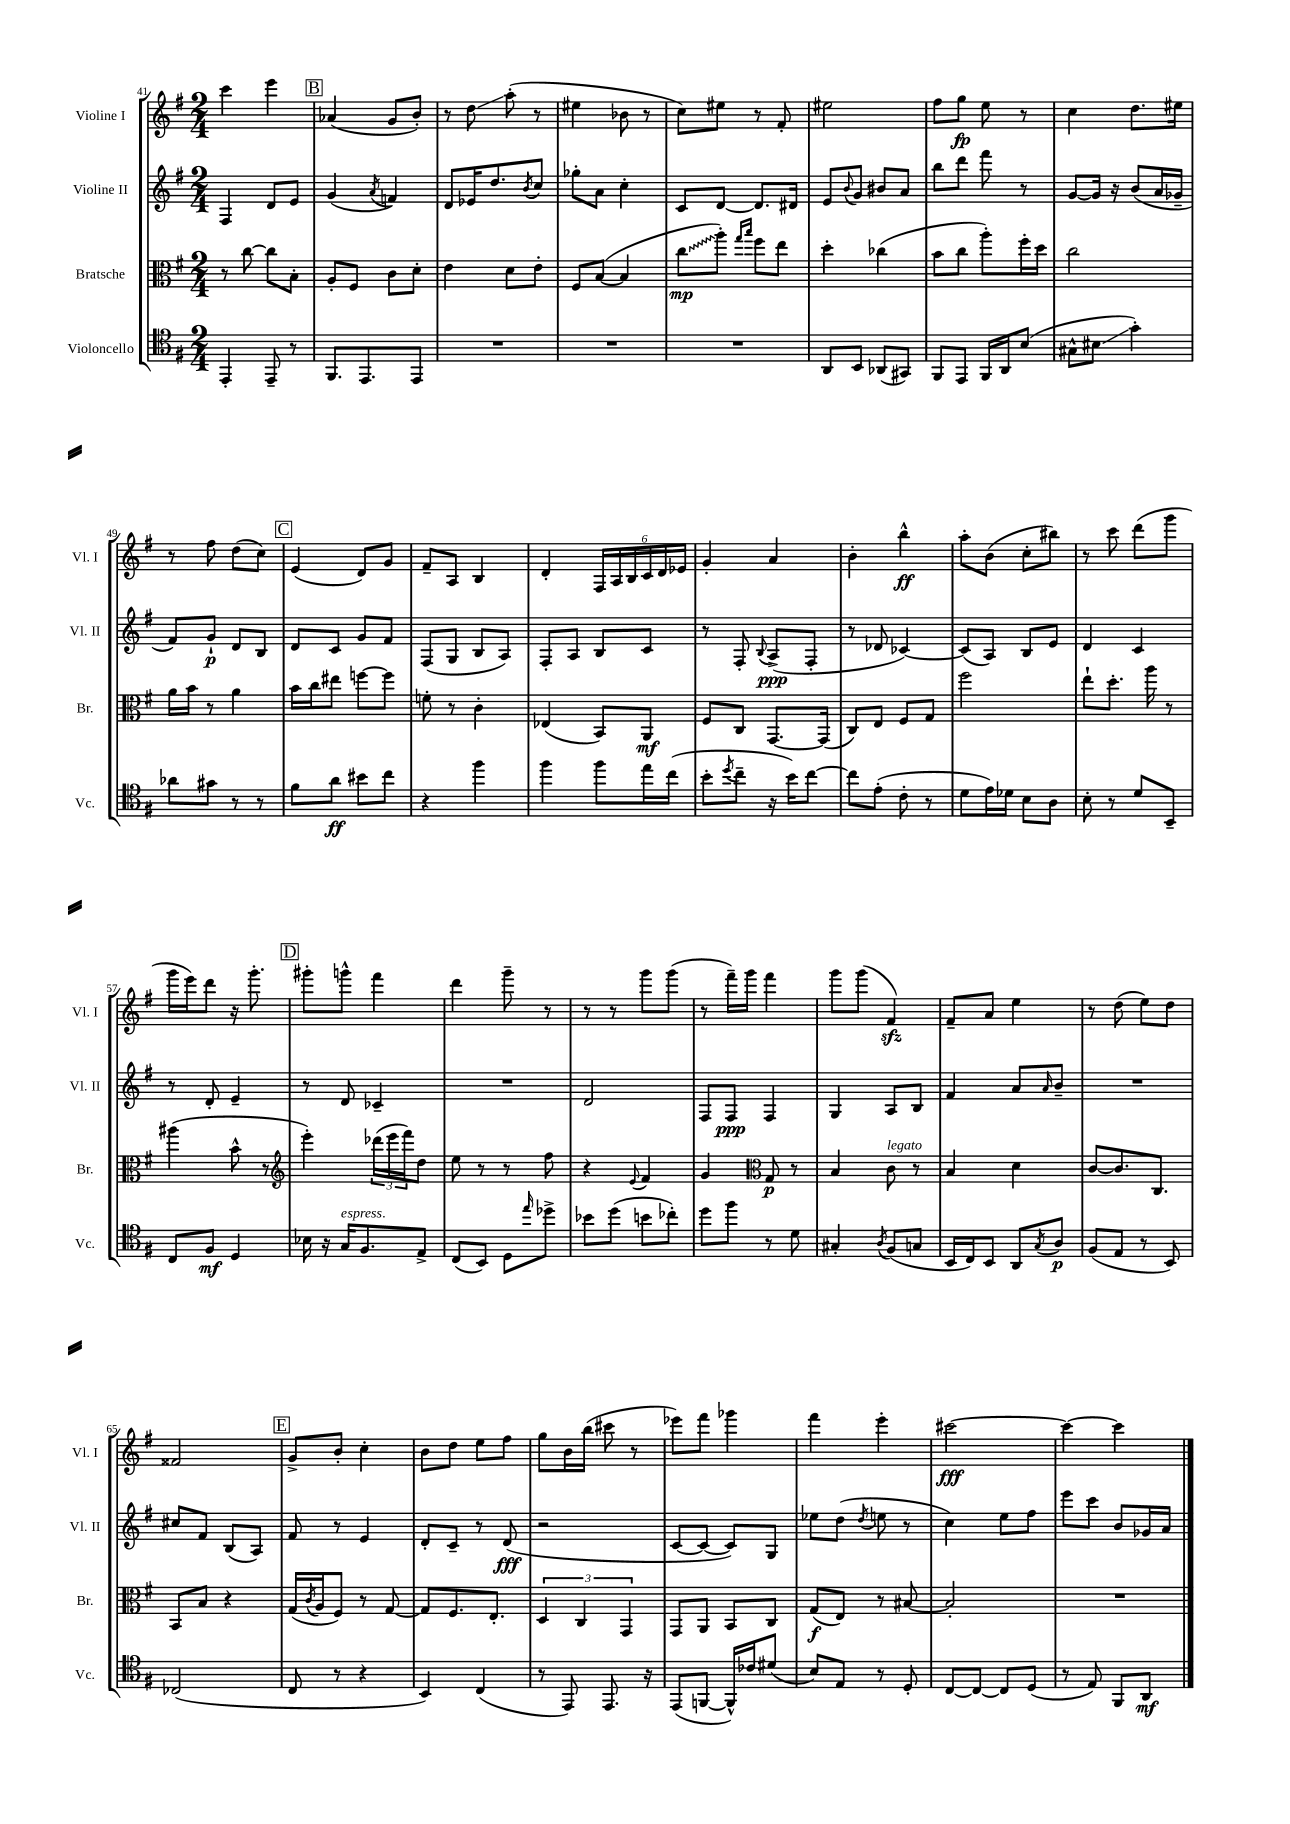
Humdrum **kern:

**kern	**kern	**kern	**kern
*staff4	*staff3	*staff2	*staff1
*clefC4	*clefC3	*clefG2	*clefG2
*k[f#]	*k[f#]	*k[f#]	*k[f#]
*M2/4	*M2/4	*M2/4	*M2/4
4EE'/	8r	4F#/	4ccc\
.	[8cc\	.	.
8EE~/	8cc\]L	8d/L	4eee\
8r	8B'\J	8e/J	.
=	=	=	=
8.FF#/L	8A'/L	(4g/	(4a-/
.	8F#/J	.	.
8.EE/	.	.	.
.	.	8qa/	.
.	8c\L	4f/)	8g/L
8EE/J	8d'\J	.	8b'/J)
=	=	=	=
2r	4e\	8d/L	8r
.	.	16e-/K	8dd\
.	.	8.dd/	.
.	8d\L	.	(8aa'\
.	.	8qb/	.
.	8e'\J	8cc/J	8r
=	=	=	=
2r	8F#/L	8gg-'\L	4ee#\
.	([8B/J	8a\J	.
.	4B/]	4cc'\	8b-\
.	.	.	8r
=	=	=	=
2r	8cc\L	8c/L	8cc\L)
.	8aa'\J)	[8d/J	8ee#\J
.	16qqgg/LL	.	.
.	16qqbb/JJ	.	.
.	8ff#\L	8.d/]L	8r
.	8ee\J	.	8f#'/
.	.	16d#/Jk	.
=	=	=	=
8AA/L	4dd'\	8e/L	2ee#\
.	.	8qqb/	.
8BB/J	.	8g/J	.
(8AA-/L	(4cc-\	8b#/L	.
8GG#/J)	.	8a/J	.
=	=	=	=
8FF#/L	8b\L	8bb\L	8ff#\L
8EE/J	8cc\J	8ddd\J	8gg\J
16FF#/LL	8aa'\L)	8fff#\	8ee\
16AA/J	.	.	.
(8B/J	16ff#'\L	8r	8r
.	16dd\JJ	.	.
=	=	=	=
8G#^^\L	2cc\	[8g/L	4cc\
8B#\J	.	16g/]Jk	.
.	.	16r	.
4g'\)	.	(8b/L	8.dd\L
.	.	16a/L	.
.	.	16g-~/JJ	16ee#\Jk
=	=	=	=
8a-\L	16a\LL	8f#/L)	8r
.	16b\JJ	.	.
8g#\J	8r	8g`/J	8ff#\
8r	4a\	8d/L	(8dd\L
8r	.	8B/J	8cc\J)
=	=	=	=
8f#\L	16b\LL	8d/L	(4e/
.	16cc\J	.	.
8a\J	8ee#\J	8c/J	.
8b#\L	[8ff\L	8g/L	8d/L)
8cc\J	8ff\]J	8f#/J	8g/J
=	=	=	=
4r	8f'\	(8F#/L	8f#~/L
.	8r	8G/J	8A/J
4ff#\	4c'\	8B/L	4B/
.	.	8A/J)	.
=	=	=	=
4ff#\	(4E-/	8F#'/L	4d'/
.	.	8A/J	.
8ff#\L	8BB/L)	8B/L	24F#/LL
.	.	.	24A/
.	.	.	24B/
16ee\L	8AA/J	8c/J	24c/
.	.	.	24d/
(16cc\JJ	.	.	.
.	.	.	24e-/JJ
=	=	=	=
8b'\L	8F#/L	8r	4g'/
8qdd/	.	.	.
8cc~\J	8C/J	8F#'/	.
.	.	8qqB/	.
16r	[8.GG/L	(8A^/L	4a/
16b\LK)	.	.	.
[8cc\J	.	8F#'/J	.
.	(16GG/]Jk	.	.
=	=	=	=
8cc\]L	8C/L)	8r	4b'\
(8e'\J	8E/J	8d-/	.
8c'\	8F#/L	[4c-/)	4bb^^\
8r	8G/J	.	.
=	=	=	=
8d\L	2ff#\	(8c-/]L	8aa'\L
16e\L)	.	8A/J)	(8b\J
16d-\JJ	.	.	.
8B\L	.	8B/L	8cc'\L
8A\J	.	8e/J	8bb#\J)
=	=	=	=
8B'\	8ee`\L	4d/	8r
8r	8.dd'\J	.	8ccc\
8d/L	.	4c/	(8ddd\L
.	16aa\	.	.
8BB~/J	8r	.	8ggg\J
=	=	=	=
8C/L	(4aa#\	8r	16ggg\LL
.	.	.	16eee\J)
8F#/J	.	8d'/	8ddd\J
4D/	8b^^\	4e~/	16r
.	.	.	8.ggg'\
.	8r	.	.
=	=	=	=
*	*clefG2	*	*
16B-\	4eee'\)	8r	8ggg#'\L
16r	.	.	.
16G/LK	.	8d/	8ggg^^\J
8.F#/	.	.	.
.	(24ddd-\LL	4c-~/	4fff#\
.	24eee\	.	.
.	24fff#\J)	.	.
8E^/J	8dd\J	.	.
=	=	=	=
(8C/L	8ee\	2r	4ddd\
8BB/J)	8r	.	.
8D\L	8r	.	8ggg~\
16qqee/	.	.	.
8dd-^\J	8ff#\	.	8r
=	=	=	=
8b-\L	4r	2d/	8r
(8dd\J	.	.	8r
.	8qqe/	.	.
8b\L	4f#/	.	8ggg\L
8cc-'\J)	.	.	(8ggg\J
=	=	=	=
8dd\L	4g/	8F#/L	8r
8ff#\J	.	8F#/J	16fff#~\LL)
.	.	.	16ggg\JJ
*	*clefC3	*	*
8r	8G/	4F#/	4fff#\
8d\	8r	.	.
=	=	=	=
4G#'/	4B/	4G/	8ggg\L
.	.	.	(8ggg\J
8qA/	.	.	.
(8F#/L	8c\	8A/L	4f#/)
8G/J	8r	8B/J	.
=	=	=	=
16BB/LL	4B/	4f#/	8f#~/L
16C/J)	.	.	.
8BB/J	.	.	8a/J
8AA/L	4d\	8a/L	4ee\
8qG/	.	16qqa/	.
8A/J	.	8b~/J	.
=	=	=	=
(8F#/L	[8c/L	2r	8r
8E/J	8.c/]	.	(8dd\
8r	.	.	8ee\L)
.	8.C/J	.	.
8BB/)	.	.	8dd\J
=	=	=	=
(2C-/	8BB/L	8cc#/L	2f##/
.	8B/J	8f#/J	.
.	4r	(8B/L	.
.	.	8A/J)	.
=	=	=	=
8C/	(16G/LL	8f#/	8g^/L
.	8qc/	.	.
.	16A/J	.	.
8r	8F#/J)	8r	8b'/J
4r	8r	4e/	4cc'\
.	[8G/	.	.
=	=	=	=
4BB/)	8G/]L	8d'/L	8b\L
.	8.F#/	8c~/J	8dd\J
(4C/	.	8r	8ee\L
.	8.E'/J	.	.
.	.	(8d/	8ff#\J
=	=	=	=
8r	6D/	2r	8gg\L
8EE/)	.	.	16b\L
.	6C/	.	.
.	.	.	(16bb\JJ
8.EE/	.	.	8ccc#\
.	6GG/	.	.
.	.	.	8r
16r	.	.	.
=	=	=	=
(8EE/L	8GG/L	[8c/L	8eee-\L)
[8FF/J	8AA/J	8c/_J	8fff#\J
16FF^^/]LL)	8BB/L	8c/]L)	4ggg-\
16c-/J	.	.	.
(8d#/J	8C/J	8G/J	.
=	=	=	=
8B/L)	(8G/L	8ee-\L	4fff#\
8E/J	8E/J)	(8dd\J	.
.	.	8qdd/	.
8r	8r	8ee\	4eee'\
8D'/	[8B#/	8r	.
=	=	=	=
[8C/L	2B#'/]	4cc\)	[2ccc#\
8C/_J	.	.	.
8C/]L	.	8ee\L	.
(8D/J	.	8ff#\J	.
=	=	=	=
8r	2r	8eee\L	4ccc#\_
8E/)	.	8ccc\J	.
8FF#/L	.	8b/L	4ccc#\]
8AA/J	.	16g-/L	.
.	.	16a/JJ	.
==	==	==	==
*-	*-	*-	*-
